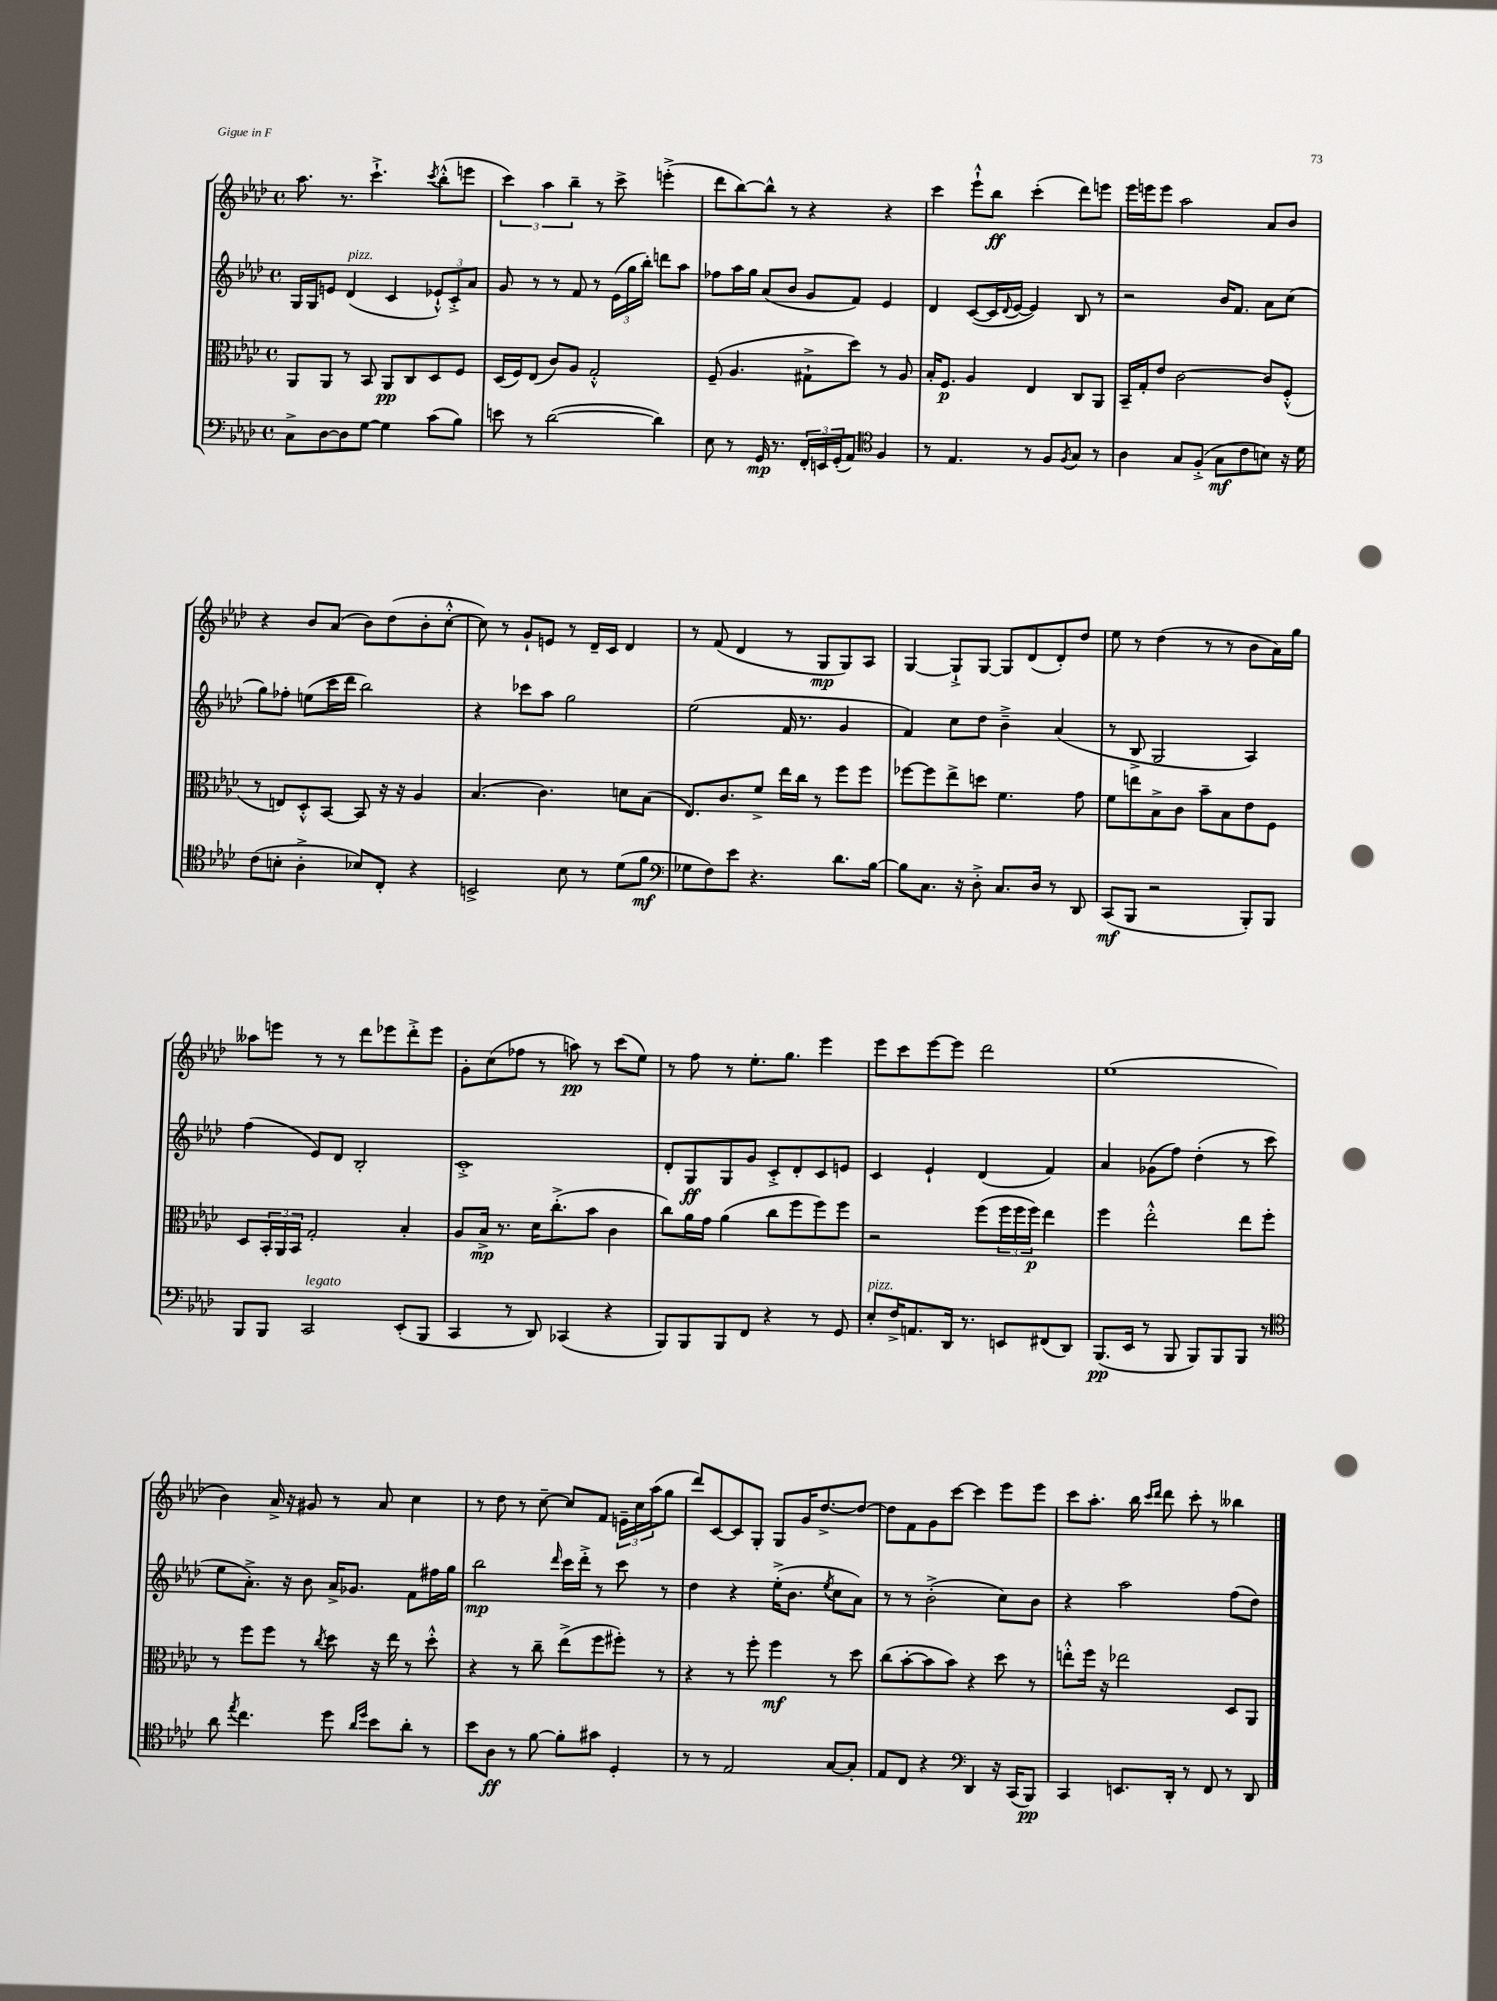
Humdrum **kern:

**kern	**kern	**kern	**kern
*staff4	*staff3	*staff2	*staff1
*clefF4	*clefC3	*clefG2	*clefG2
*k[b-e-a-d-]	*k[b-e-a-d-]	*k[b-e-a-d-]	*k[b-e-a-d-]
*M4/4	*M4/4	*M4/4	*M4/4
*met(c)	*met(c)	*met(c)	*met(c)
8C^	8AA-	16G	8.aa-
.	.	16G	.
[8D-	8AA-	8e	.
.	.	.	8.r
8D-]	8r	(4d-	.
[8G	8BB-	.	4.ccc`^
4G]	8AA-	4c	.
.	8C	.	.
.	.	.	8qccc
(8c	8D-	12e-`^^)	(8bb-'^^
.	.	12c'^	.
8B-)	8F	.	8eee
.	.	12a-	.
=	=	=	=
8e	(16D-	8g	6ccc)
.	16F)	.	.
8r	(8E-	8r	.
.	.	.	6aa-
([2d-	8c)	8r	.
.	.	.	6bb-~
.	8A-	8f	.
.	2G'^^	8r	8r
.	.	(24e-	8ccc^
.	.	24gg	.
.	.	24bb-')	.
4d-])	.	8ddd	(4eee'^
.	.	8aa-	.
=	=	=	=
8E-	(8F~	8ff-	8ddd-
8r	4.A-	16aa-	[8bb-)
.	.	16gg	.
16GG	.	(8a-	8bb-^^]
8.r	.	.	.
.	.	8b-	8r
24FF'	8G#`^	8g	4r
24EE	.	.	.
(24GG'	.	.	.
8AA-)	8dd-)	8f)	.
*clefC4	*	*	*
4F	8r	4e-	4r
.	8A-	.	.
=	=	=	=
8r	16B-'	4d-	4ccc
.	8.F	.	.
4.E-	.	.	.
.	4A-	([8c	8eee-`^^
.	.	16c]	8bb-
.	.	8qqd-	.
.	.	[16e-	.
8r	4E-	4e-])	(4ccc'
8F	.	.	.
8qF	.	.	.
8G	8C	8B-	8ddd-)
8r	8AA-	8r	8eee
=	=	=	=
4A-	16BB-~	2r	16eee-
.	16G'	.	16eee
.	8e-	.	8eee
8G	[2c	.	2aa-
(8F'^	.	.	.
8G	.	16b-	.
.	.	8.f	.
8c	.	.	.
8B)	8c]	8a-	8a-
16r	(8F'^^	(8cc	8b-
16d-	.	.	.
=	=	=	=
(8c	8r	8gg)	4r
8B'	8E)	8ff-'	.
4A-'^	8D-'^^	(8ee	8b-
.	[8BB-	16ccc	(8a-
.	.	16ddd-	.
8B-)	8BB-]	2bb-)	8b-)
8C'	16r	.	(8dd-
.	16r	.	.
4r	4A-	.	8b-'
.	.	.	[8cc'^^
=	=	=	=
2BB^	(4.B-	4r	8cc])
.	.	.	8r
.	.	8ccc-	8g`
.	4.c)	8aa-	8e
8B-	.	2gg	8r
8r	.	.	16d-~
.	.	.	16c
(8d-	8d	.	4d-
8f	(8B-	.	.
=	=	=	=
*clefF4	*	*	*
8G-	8.E-)	(2ee-	8r
8F)	.	.	(8f
.	8.c	.	.
8e-	.	.	4d-
4.r	8f^	.	.
.	16ee-	16f	8r
.	16cc	8.r	.
.	8r	.	8G
8.d-	8ff	4g	8G)
.	8ff	.	8A-
[16B-	.	.	.
=	=	=	=
8B-]	[8ff-	4f)	[4G
8.C	8ff-]	.	.
.	8ee-^	8cc	8G`^]
16r	.	.	.
8D-'^	8dd	8dd-	[8G
8.C	4.f	4b-~^	8G]
.	.	.	(8d-
16D-	.	.	.
8r	.	(4a-	8d-')
8DD-	8g	.	8dd-
=	=	=	=
(8CC	8f	8r	8ee-
8BBB-	8ee	8B-^	8r
2r	8B-^	2G	(4dd-
.	8c	.	.
.	8b-~	.	8r
.	8B-	.	8r
8BBB-')	8e-	4A-)	8b-
8BBB-	8F	.	16a-)
.	.	.	16gg
=	=	=	=
8BBB-	8D-	(4ff	8aa--
8BBB-	24BB-'	.	8eee
.	24AA-	.	.
.	24BB-	.	.
2CC	2G'	8e-)	8r
.	.	8d-	8r
.	.	2B-'	8ddd-
.	.	.	8eee-
(8EE-'	4B-'	.	8ddd-'^
8BBB-	.	.	8eee-
=	=	=	=
4CC	8A-	1c'^	8g'
.	16B-^	.	(8cc
.	8.r	.	.
8r	.	.	8ff-
8DD-)	16d-	.	8r
.	(8.cc'^	.	.
(4CC-	.	.	8aa)
.	8b-	.	8r
4r	4c	.	(8ccc
.	.	.	8ee-)
=	=	=	=
8BBB-)	8cc)	8d-'	8r
8BBB-	16a-	8G	8ff
.	16g	.	.
8BBB-	(4a-	8G	8r
8FF	.	8g	8.ee-'
4r	8cc	8c'^	.
.	.	.	8.gg
.	8ff	8d-'	.
8r	8ff)	8c	4eee-
8GG	8ff	8e	.
=	=	=	=
8E-'	2r	4c	8eee-
16F^	.	.	8ccc
8.AA	.	.	.
.	.	4e-`	[8eee-
16DD-	.	.	8eee-]
8.r	.	.	.
.	(8ff	(4d-	2ddd-
8EE	24ff	.	.
.	24ff	.	.
.	24ff)	.	.
(8FF#	4ee-	4f)	.
8DD-)	.	.	.
=	=	=	=
(8.BBB-	4ff	4a-	(1ee-
16EE-	.	.	.
8r	2ee-'^^	(8g-	.
8BBB-	.	8ff)	.
8BBB-)	.	(4dd-'	.
8BBB-	.	.	.
8BBB-	8ee-	8r	.
8r	8ff'	8ccc	.
=	=	=	=
*clefC4	*	*	*
8a-	8r	8ee-	4b-)
8qee-	.	.	.
4.cc	8ff	8.a-'^)	.
.	8ff	.	16a-^
.	.	16r	16r
.	8r	8b-	8g#
.	8qcc	.	.
8dd-	8dd-	16a-^	8r
.	.	8.g-	.
16qqa-	.	.	.
16qqdd-	.	.	.
8b-	16r	.	8a-
.	16ee-	.	.
8a-'	8r	8f	4cc
8r	8dd-'^^	16ff#	.
.	.	16gg	.
=	=	=	=
8b-	4r	2bb-	8r
8A-	.	.	8dd-
8r	8r	.	8r
[8f	8cc~	.	[8cc~
.	.	16qqddd-	.
8f']	(8ee-^	16ccc	8cc]
.	.	16ddd-'^	.
8g#	8ff	8r	8f
4D-'	8ff#')	8ccc	24e~
.	.	.	24cc
.	.	.	(24aa-
.	8r	8r	8gg
=	=	=	=
8r	4r	4dd-	8ddd-)
8r	.	.	[8c
2E-	8r	4r	8c]
.	8ff'	.	8G'
.	4ff	(16ee-'^	8G
.	.	8.b-	.
.	.	.	16g
.	.	.	[8.dd-^
.	.	8qee-	.
[8G	8r	8cc	.
8G']	8dd-	8a-)	8dd-_
=	=	=	=
8E-	(8cc	8r	8dd-]
8C	[8b-'	8r	8f
4r	8b-]	(2b-'^	8g
.	8b-)	.	[8ccc
*clefF4	*	*	*
4DD-	4r	.	4ccc]
16r	8dd-	8cc)	8eee-
(16CC	.	.	.
8BBB-)	8r	8b-	8eee-
=	=	=	=
4CC	8ee'^^	4r	8ccc
.	16ff	.	8.aa-'
.	16r	.	.
8.EE	2ee-	2aa-	.
.	.	.	16bb-
.	.	.	16qqccc
.	.	.	16qqddd-
.	.	.	8ddd-
16DD-'	.	.	.
8r	.	.	8ccc'
8FF	.	.	8r
8r	8D-	(8ff	4bb--
8DD-	8AA-	8dd-)	.
==	==	==	==
*-	*-	*-	*-
